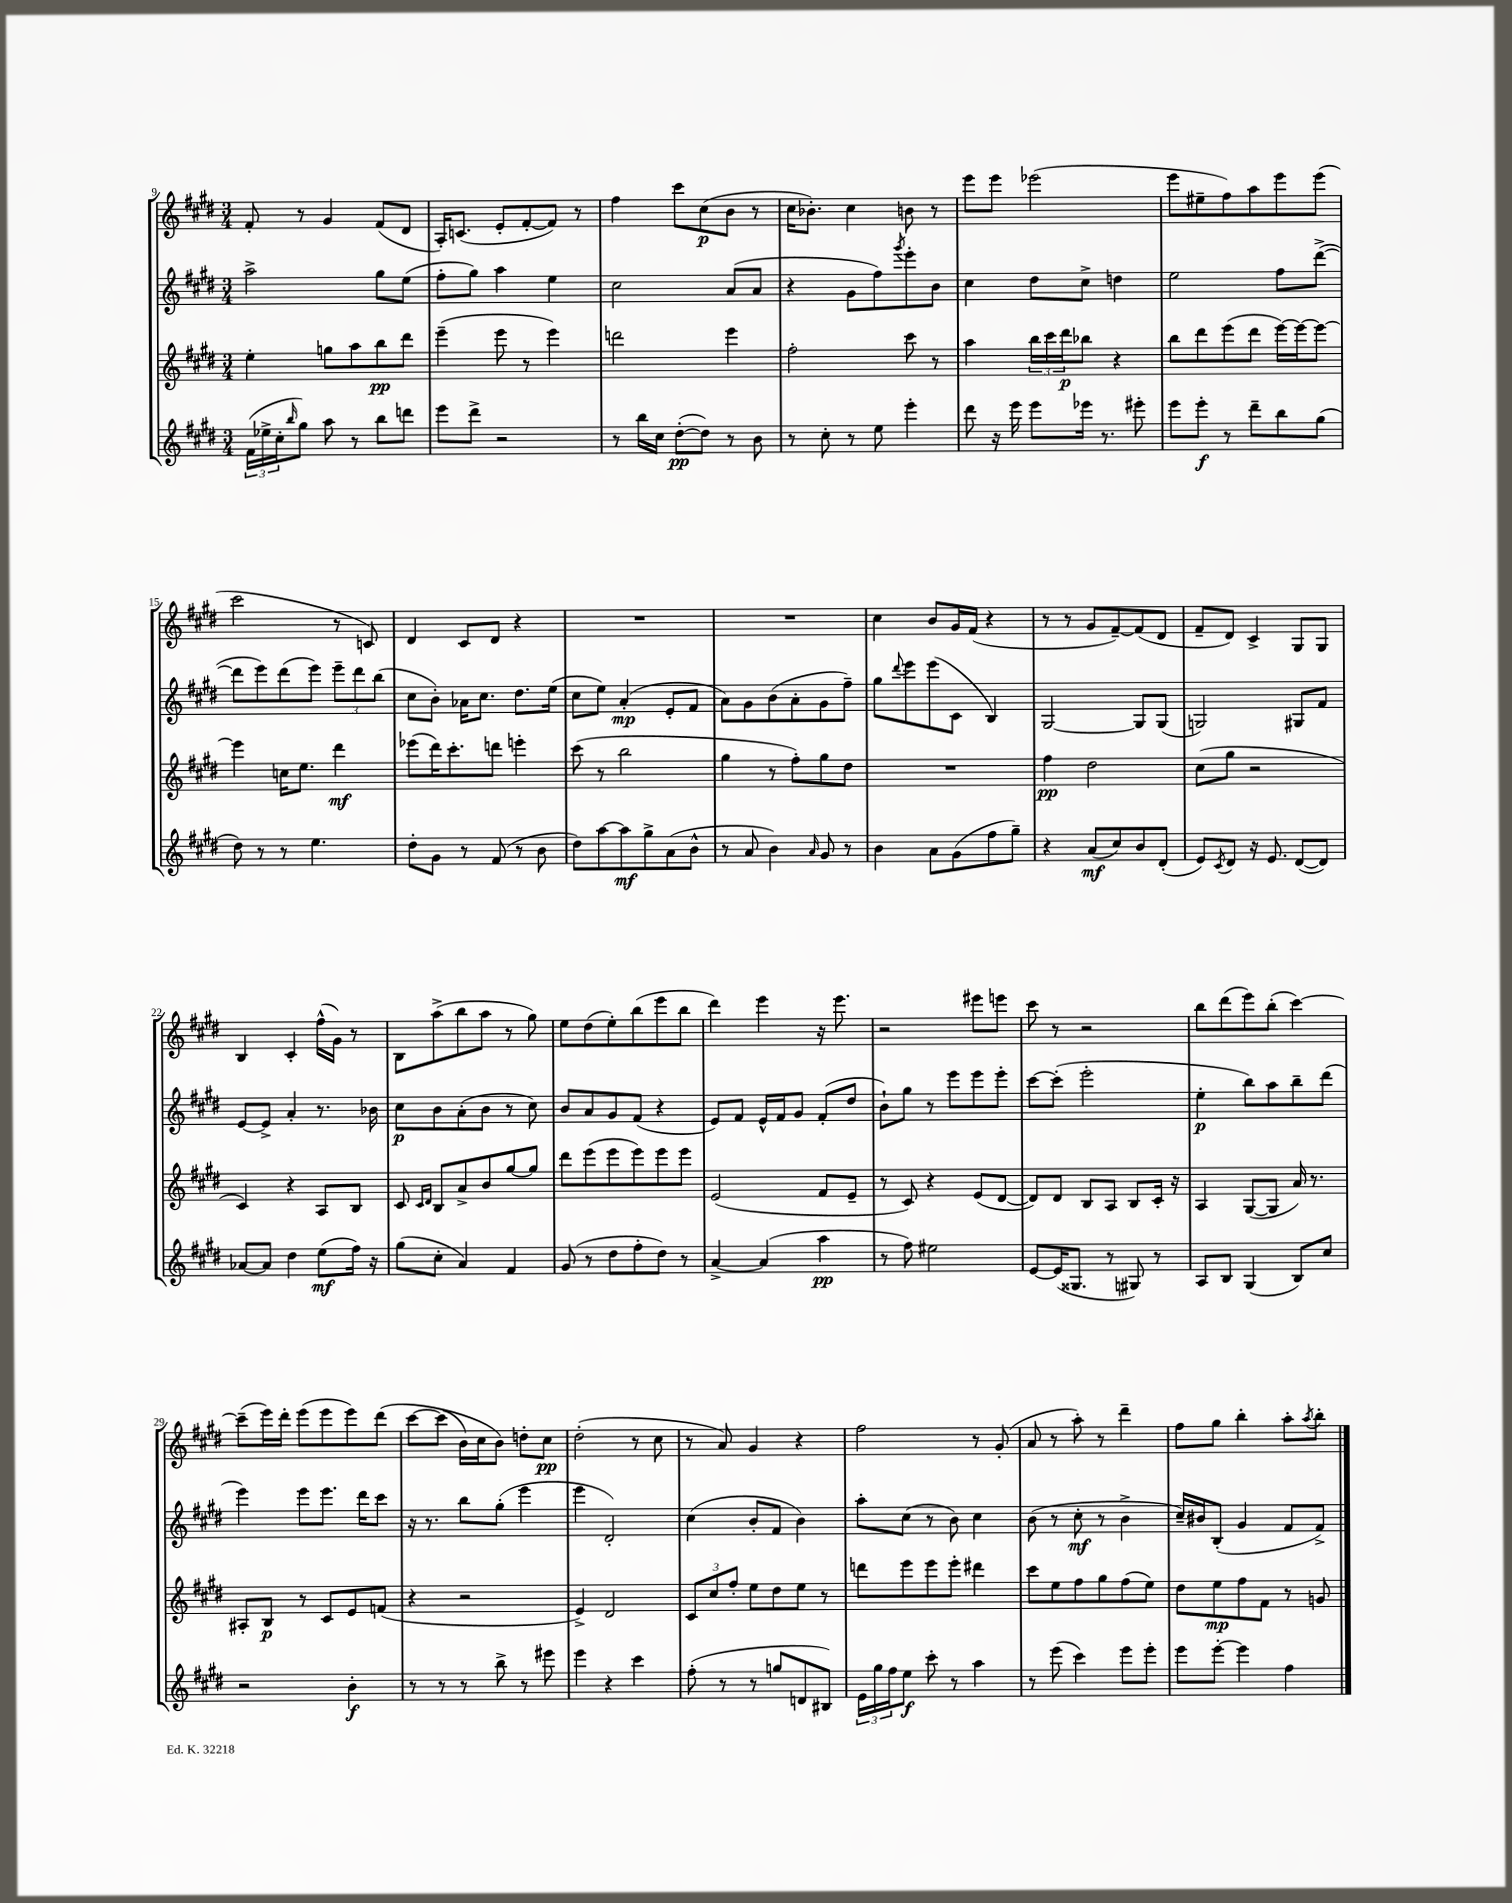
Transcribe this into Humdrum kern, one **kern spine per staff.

**kern	**dynam	**kern	**dynam	**kern	**dynam	**kern	**dynam
*part4	*part4	*part3	*part3	*part2	*part2	*part1	*part1
*staff4	*staff4	*staff3	*staff3	*staff2	*staff2	*staff1	*staff1
*clefG2	*	*clefG2	*	*clefG2	*	*clefG2	*
*k[f#c#g#d#]	*	*k[f#c#g#d#]	*	*k[f#c#g#d#]	*	*k[f#c#g#d#]	*
*M3/4	*	*M3/4	*	*M3/4	*	*M3/4	*
=9	=9	=9	=9	=9	=9	=9	=9
(24f#\LL	.	4ee'\	.	2aa^\	.	8f#'/	.
24ee-X^\	.	.	.	.	.	.	.
24cc#'\J	.	.	.	.	.	.	.
16qqbb/	.	.	.	.	.	.	.
8gg#\J)	.	.	.	.	.	8r	.
8aa\	.	8ggn\L	.	.	.	4g#/	.
8r	.	8aa\	.	.	.	.	.
8bb\L	.	8bb\	pp	8gg#\L	.	(8f#/L	.
8dddn\J	.	8ddd#\J	.	(8ee\J	.	8d#/J	.
=10	=10	=10	=10	=10	=10	=10	=10
8eee\L	.	(4eee~\	.	8ff#'\L	.	16A'/KL)	.
.	.	.	.	.	.	(8.cn/J	.
8ddd#^\J	.	.	.	8gg#\J)	.	.	.
2r	.	8eee\	.	4aa\	.	8e'/L	.
.	.	8r	.	.	.	[8f#'/	.
.	.	4eee\)	.	4ee\	.	8f#/J])	.
.	.	.	.	.	.	8r	.
=11	=11	=11	=11	=11	=11	=11	=11
8r	.	2dddn\	.	2cc#\	.	4ff#\	.
16bb\LL	.	.	.	.	.	.	.
16cc#\JJ	.	.	.	.	.	.	.
([8dd#'\L	pp	.	.	.	.	8ccc#\L	.
8dd#\J])	.	.	.	.	.	(8cc#\	p
8r	.	4eee\	.	(8a/L	.	8b\J	.
8b\	.	.	.	8a/J	.	8r	.
=12	=12	=12	=12	=12	=12	=12	=12
8r	.	2ff#'\	.	4r	.	16cc#\KL	.
.	.	.	.	.	.	8.b-X'\J)	.
8cc#'\	.	.	.	.	.	.	.
8r	.	.	.	8g#\L	.	4cc#\	.
8ee\	.	.	.	8ff#\)	.	.	.
.	.	.	.	8qggg#/	.	.	.
4eee'\	.	8ccc#\	.	8eee'\	.	8bn\	.
.	.	8r	.	8b\J	.	8r	.
=13	=13	=13	=13	=13	=13	=13	=13
8ddd#\	.	4aa\	.	4cc#\	.	8eee\L	.
16r	.	.	.	.	.	8eee\J	.
16eee\	.	.	.	.	.	.	.
8eee\L	.	24bb\LL	.	8dd#\L	.	(2eee-X\	.
.	.	24ccc#\	.	.	.	.	.
.	.	24ddd#\J	p	.	.	.	.
16eee-X\Jk	.	8bb-X\J	.	8cc#^\J	.	.	.
8.r	.	.	.	.	.	.	.
.	.	4r	.	4ddn\	.	.	.
8eee#X'\	.	.	.	.	.	.	.
=14	=14	=14	=14	=14	=14	=14	=14
8eee\L	.	8bb\L	.	2ee\	.	8eee\L	.
8eee'\J	f	8ddd#\	.	.	.	8ee#X~\	.
8r	.	(8eee\	.	.	.	8ff#\)	.
8ddd#~\L	.	8ddd#\J	.	.	.	8aa\	.
8bb\	.	[16eee\LL)	.	8ff#\L	.	8eee\	.
.	.	16eee\J_	.	.	.	.	.
(8gg#\J	.	8eee\J_	.	([8ddd#^\J	.	(8eee\J	.
!!LO:LB:g=z
=15	=15	=15	=15	=15	=15	=15	=15
8dd#\)	.	4eee\]	.	8ddd#\L]	.	2ccc#\	.
8r	.	.	.	8eee\)	.	.	.
8r	.	16ccn\KL	.	(8ddd#\	.	.	.
.	.	8.ee\J	.	.	.	.	.
4.ee\	.	.	.	8eee\J)	.	.	.
.	.	4ddd#\	mf	12eee~\L	.	8r	.
.	.	.	.	12ddd#\	.	.	.
.	.	.	.	.	.	8cn/)	.
.	.	.	.	(12bb\J	.	.	.
=16	=16	=16	=16	=16	=16	=16	=16
8dd#'\L	.	(8eee-X\L	.	8cc#\L	.	4d#/	.
8g#\J	.	16ddd#\K)	.	8b'\J)	.	.	.
.	.	8.ccc#'\	.	.	.	.	.
8r	.	.	.	16a-X\KL	.	8c#/L	.
.	.	.	.	8.cc#\J	.	.	.
(8f#/	.	8dddn\J	.	.	.	8d#/J	.
8r	.	4eeen'\	.	8.dd#\L	.	4r	.
8b\	.	.	.	.	.	.	.
.	.	.	.	(16ee\Jk	.	.	.
=17	=17	=17	=17	=17	=17	=17	=17
8dd#\L)	.	(8ccc#\	.	8cc#\L	.	2.r	.
[8aa\	.	8r	.	8ee\J)	.	.	.
8aa\]	mf	2bb\	.	(4a'/	mp	.	.
8gg#^\	.	.	.	.	.	.	.
(8a\	.	.	.	8e'/L	.	.	.
8b^^\J	.	.	.	8f#/J	.	.	.
=18	=18	=18	=18	=18	=18	=18	=18
8r	.	4gg#\	.	8a\L)	.	2.r	.
8a/	.	.	.	8g#\	.	.	.
4b\)	.	8r	.	(8b\	.	.	.
.	.	8ff#'\L)	.	8a'\	.	.	.
16qqa/	.	.	.	.	.	.	.
8g#/	.	8gg#\	.	8g#\	.	.	.
8r	.	8dd#\J	.	8ff#~\J)	.	.	.
=19	=19	=19	=19	=19	=19	=19	=19
4b\	.	2.r	.	8gg#\L	.	4cc#\	.
.	.	.	.	8qqddd#/	.	.	.
.	.	.	.	8eee\	.	.	.
8a\L	.	.	.	(8eee\	.	8b/L	.
(8g#\	.	.	.	8c#\J	.	16g#/L	.
.	.	.	.	.	.	(16f#/JJ	.
8ff#\	.	.	.	4B/)	.	4r	.
8gg#~\J)	.	.	.	.	.	.	.
=20	=20	=20	=20	=20	=20	=20	=20
4r	.	4ff#\	pp	[2G#/	.	8r	.
.	.	.	.	.	.	8r	.
(8a/L	mf	2dd#\	.	.	.	8g#/L	.
8cc#/)	.	.	.	.	.	[8f#~/)	.
8b/	.	.	.	8G#/L]	.	(8f#/]	.
(8d#'/J	.	.	.	(8G#/J	.	8d#/J	.
=21	=21	=21	=21	=21	=21	=21	=21
8e/L)	.	(8cc#\L	.	2Gn/)	.	8f#~/L	.
8qc#/	.	.	.	.	.	.	.
8d#/J	.	8gg#\J	.	.	.	8d#/J)	.
16r	.	2r	.	.	.	4c#^/	.
8.e/	.	.	.	.	.	.	.
([8d#/L	.	.	.	8G#X/L	.	8G#/L	.
8d#/J])	.	.	.	8f#/J	.	8G#/J	.
!!LO:LB:g=z
=22	=22	=22	=22	=22	=22	=22	=22
[8a-X/L	.	4c#/)	.	[8e/L	.	4B/	.
8a-/J]	.	.	.	8e^/J]	.	.	.
4dd#\	.	4r	.	4a'/	.	4c#'/	.
(8ee\L	mf	8A/L	.	8.r	.	(16ff#^^\LL	.
.	.	.	.	.	.	16g#\JJ)	.
16ff#\Jk)	.	8B/J	.	.	.	8r	.
16r	.	.	.	16b-X\	.	.	.
=23	=23	=23	=23	=23	=23	=23	=23
(8gg#\L	.	8c#/	.	8cc#\L	p	8B\L	.
.	.	16qqc#/LL	.	.	.	.	.
.	.	16qqd#/JJ	.	.	.	.	.
8cc#'\J	.	8B/L	.	8b\	.	(8aa^\	.
4a/)	.	8a^/	.	(8a'\	.	8bb\	.
.	.	8b/	.	8b\J	.	8aa\J	.
4f#/	.	[8gg#/	.	8r	.	8r	.
.	.	8gg#/J]	.	8cc#\)	.	8gg#\)	.
=24	=24	=24	=24	=24	=24	=24	=24
(8g#/	.	8ddd#\L	.	8b/L	.	8ee\L	.
8r	.	(8eee\	.	8a/	.	(8dd#\	.
8dd#\L	.	8eee\	.	8g#/	.	8ee'\)	.
8ff#'\	.	8eee\)	.	(8f#/J	.	(8bb\	.
8dd#\J)	.	8eee\	.	4r	.	8eee\	.
8r	.	8eee\J	.	.	.	8bb\J	.
=25	=25	=25	=25	=25	=25	=25	=25
[4a^/	.	(2e/	.	8e/L)	.	4ddd#\)	.
.	.	.	.	8f#/J	.	.	.
(4a/]	.	.	.	16e^^/LL	.	4eee\	.
.	.	.	.	16f#/J	.	.	.
.	.	.	.	8g#/J	.	.	.
4aa\	pp	8f#/L	.	(8f#'/L	.	16r	.
.	.	.	.	.	.	8.eee\	.
.	.	8e~/J	.	8dd#/J	.	.	.
=26	=26	=26	=26	=26	=26	=26	=26
8r	.	8r	.	8b`\L)	.	2r	.
8ff#\)	.	8c#/)	.	8gg#\J	.	.	.
2ee#X\	.	4r	.	8r	.	.	.
.	.	.	.	8eee\L	.	.	.
.	.	(8e/L	.	8eee\	.	8eee#X\L	.
.	.	[8d#/J	.	8eee'\J	.	8eeen\J	.
=27	=27	=27	=27	=27	=27	=27	=27
[8e/L	.	8d#/L])	.	[8ccc#\L	.	8ccc#\	.
(16e/K]	.	8d#/J	.	(8ccc#'\J]	.	8r	.
8.G##X/J	.	.	.	.	.	.	.
.	.	8B/L	.	2eee'\	.	2r	.
8r	.	8A/J	.	.	.	.	.
8G#X/)	.	8B/L	.	.	.	.	.
8r	.	16c#'/Jk	.	.	.	.	.
.	.	16r	.	.	.	.	.
=28	=28	=28	=28	=28	=28	=28	=28
8A/L	.	4A/	.	4ee'\	p	8bb\L	.
8B/J	.	.	.	.	.	(8ddd#\	.
(4G#/	.	([8G#/L	.	8bb\L)	.	8eee\)	.
.	.	8G#/J]	.	8aa\	.	(8bb'\J	.
8B/L)	.	16a/)	.	8bb~\	.	[4ccc#\)	.
.	.	8.r	.	.	.	.	.
8cc#/J	.	.	.	(8ddd#\J	.	.	.
!!LO:LB:g=z
=29	=29	=29	=29	=29	=29	=29	=29
2r	.	8A#X'/L	.	4eee\)	.	(8ccc#~\L]	.
.	.	8B/J	p	.	.	16eee\L)	.
.	.	.	.	.	.	16ddd#'\JJ	.
.	.	8r	.	8eee\L	.	(8eee\L	.
.	.	8c#/L	.	8.eee\J	.	8eee\	.
4b'\	f	8e/	.	.	.	8eee\)	.
.	.	.	.	16ddd#\KL	.	.	.
.	.	(8fn/J	.	8ccc#\J	.	(8ddd#\J	.
=30	=30	=30	=30	=30	=30	=30	=30
8r	.	4r	.	16r	.	[8ccc#\L	.
.	.	.	.	8.r	.	.	.
8r	.	.	.	.	.	(8ccc#\J]	.
8r	.	2r	.	8bb\L	.	16b\LL)	.
.	.	.	.	.	.	16cc#\J	.
8bb^\	.	.	.	(8gg#'\J	.	8b\J)	.
8r	.	.	.	4eee\	.	8ddn'\L	.
8eee#X\	.	.	.	.	.	8cc#\J	pp
=31	=31	=31	=31	=31	=31	=31	=31
4eee\	.	4e^/)	.	4eee\	.	(2dd#'\	.
4r	.	2d#/	.	2d#'/)	.	.	.
4ccc#\	.	.	.	.	.	8r	.
.	.	.	.	.	.	8cc#\	.
=32	=32	=32	=32	=32	=32	=32	=32
(8ff#'\	.	12c#/L	.	(4cc#\	.	8r	.
.	.	12cc#/	.	.	.	.	.
8r	.	.	.	.	.	8a/)	.
.	.	12ff#'/J	.	.	.	.	.
8r	.	8ee\L	.	8b'/L	.	4g#/	.
8ggn/L	.	8dd#\	.	8f#/J	.	.	.
8dn/	.	8ee\J	.	4b\)	.	4r	.
8B#X/J)	.	8r	.	.	.	.	.
=33	=33	=33	=33	=33	=33	=33	=33
24e\LL	.	8dddn\L	.	8aa'\L	.	2ff#\	.
24gg#\	.	.	.	.	.	.	.
24ff#\J	.	.	.	.	.	.	.
8ee\J	f	8eee\	.	(8cc#\J	.	.	.
8ccc#'\	.	8eee\	.	8r	.	.	.
8r	.	8eee'\J	.	8b\)	.	.	.
4aa\	.	4ddd#X\	.	4cc#\	.	8r	.
.	.	.	.	.	.	(8g#'/	.
=34	=34	=34	=34	=34	=34	=34	=34
8r	.	8ccc#\L	.	(8b\	.	8a/	.
(8eee\	.	8ee\	.	8r	.	8r	.
4ccc#\)	.	8ff#\	.	8cc#'\	mf	8aa'\)	.
.	.	8gg#\	.	8r	.	8r	.
8eee\L	.	(8ff#\	.	4b^\	.	4ddd#~\	.
8eee'\J	.	8ee\J)	.	.	.	.	.
=35	=35	=35	=35	=35	=35	=35	=35
8eee\L	.	8dd#\L	.	16cc#~/LL)	.	8ff#\L	.
.	.	.	.	16b#X/J	.	.	.
[8eee'\J	.	8ee\	mp	(8B'/J	.	8gg#\J	.
4eee\]	.	8ff#\	.	4g#/	.	4bb'\	.
.	.	8f#\J	.	.	.	.	.
4ff#\	.	8r	.	8f#/L	.	8aa'\L	.
.	.	.	.	.	.	8qaa/	.
.	.	8gn/	.	8f#^/J)	.	8bb'\J	.
==	==	==	==	==	==	==	==
*-	*-	*-	*-	*-	*-	*-	*-
